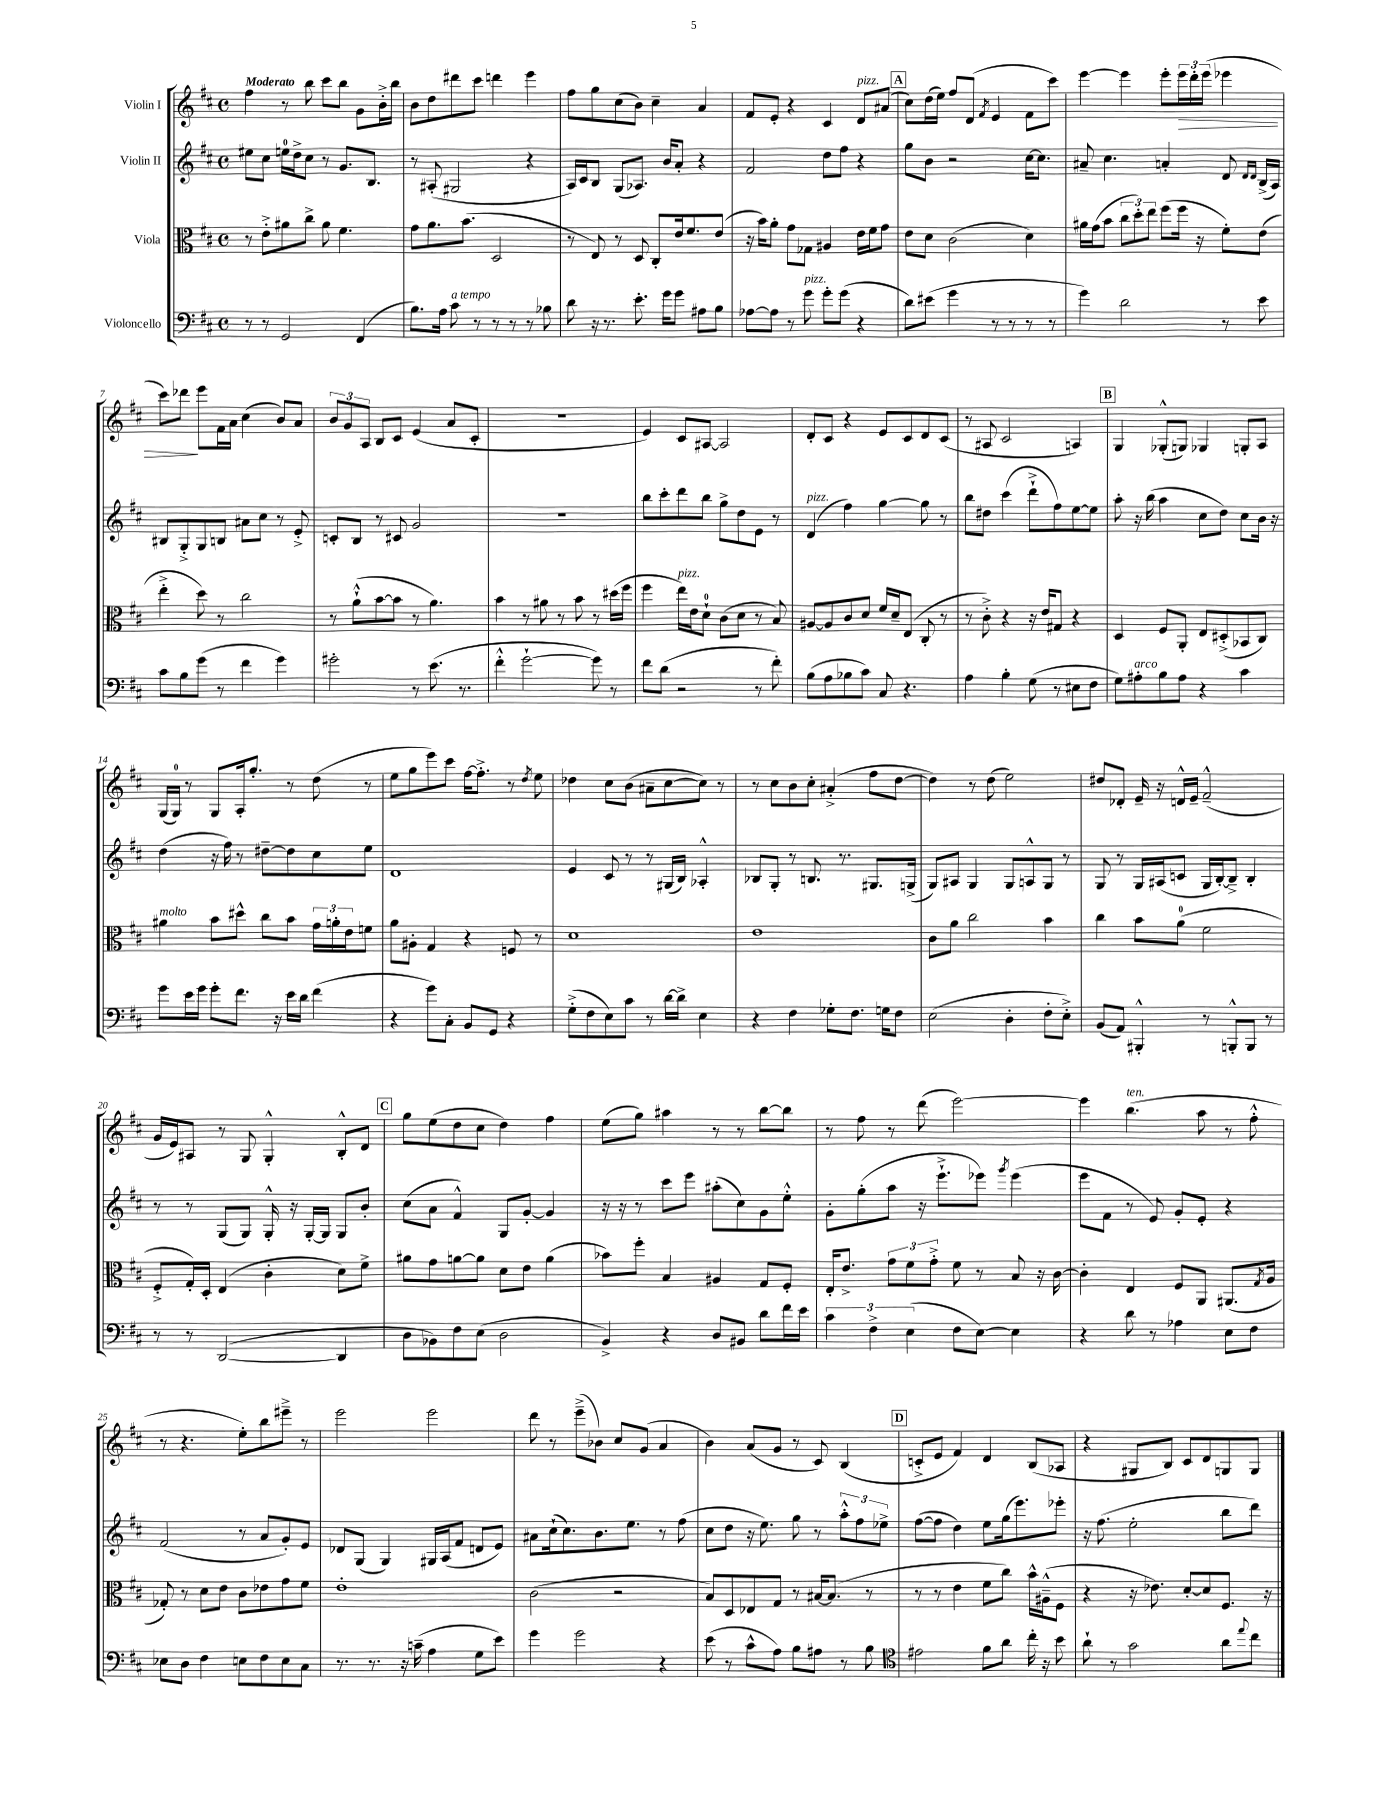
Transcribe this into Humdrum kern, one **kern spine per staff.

**kern	**kern	**kern	**kern	**dynam
*part4	*part3	*part2	*part1	*part1
*staff4	*staff3	*staff2	*staff1	*staff1
*I"Violoncello	*I"Viola	*I"Violin II	*I"Violin I	*
*clefF4	*clefC3	*clefG2	*clefG2	*
*k[f#c#]	*k[f#c#]	*k[f#c#]	*k[f#c#]	*
*M4/4	*M4/4	*M4/4	*M4/4	*
*met(c)	*met(c)	*met(c)	*met(c)	*
=1	=1	=1	=1	=1
!	!	!	!LO:TX:a:B:t=Moderato	!
8r	8r	8ee#X\L	4ff#\	.
8r	8e'^\L	8cc#\J	.	.
2GG/	8a#X\	16een\LL	8r	.
.	.	16dd^\J	.	.
.	8cc#^\J	8cc#\J	8bb\	.
.	8a#\	8r	8ccc#\L	.
.	4.f#\	8.g/L	8bb\J	.
(4FF#/	.	.	8g\L	.
.	.	8.B/J	.	.
.	.	.	16b'^\L	.
.	.	.	16bb\JJ	.
=2	=2	=2	=2	=2
8.B\L)	8g\L	8r	8b\L	.
.	8.a\	(8A#X'/	8dd\	.
16A\Jk	.	.	.	.
!LO:TX:a:i:t=a tempo	!	!	!	!
8c#\	.	2G#X/	8ddd#X\	.
.	(8.b\J	.	.	.
8r	.	.	8ccc#\J	.
8r	2D/	.	4dddn\	.
8r	.	.	.	.
8r	.	4r	4eee\	.
8B-X\	.	.	.	.
=3	=3	=3	=3	=3
8d\	8r	16A/LL)	8ff#\L	.
.	.	16c#/J	.	.
16r	8E/)	8B/J	8gg\	.
8.r	.	.	.	.
.	8r	(8G/L	(8cc#\	.
8.e'\	8D/	8.A-X/J)	8b\J)	.
.	8C#'/L	.	4cc#~\	.
16g\KL	.	16b/KL	.	.
8g\J	16e/k	8a'/J	.	.
.	8.f#/	.	.	.
8A#X\L	.	4r	4a/	.
8B\J	(8e/J	.	.	.
=4	=4	=4	=4	=4
[8A-X\L	16r	2f#/	8f#/L	.
.	16b\KL)	.	.	.
8A-\J]	8a'\J	.	8e'/J	.
8r	8g\L	.	4r	.
!LO:TX:a:i:t=pizz.	!	!	!	!
8g\	8G-X\J	.	.	.
8g'\L	4A#X/	8dd\L	4c#/	.
(8g\J	.	8ff#\J	.	.
!	!	!	!LO:TX:a:i:t=pizz.	!
4r	16e\LL	4r	8d/L	.
.	16f#\J	.	.	.
.	8g\J	.	(8a#X/J	.
!!LO:REH:place=s1:t=A
=5	=5	=5	=5	=5
8d\L)	8e\L	8gg\L	8cc#\L)	.
(8e#X\J	8d\J	8b\J	(16dd\L	.
.	.	.	16ee\JJ)	.
4g\	(2c#\	2r	8ff#/L	.
.	.	.	(8d/J	.
.	.	.	8qf#/	.
8r	.	.	4e/	.
8r	.	.	.	.
8r	4d\)	[16cc#\KL	8f#\L	.
.	.	8.cc#\J]	.	.
8r	.	.	8ccc#\J)	.
=6	=6	=6	=6	=6
4g\)	16a#X\LL	8a#X~/	[4eee\	.
.	(16g\J	.	.	.
.	8b\J	4.cc#\	.	.
2d\	12cc#\L	.	4eee\]	.
.	12dd'\)	.	.	.
.	12ee\J	.	.	.
.	(8ff#\L	4an'/	8eee'\L	.
!	!	!	!	!LO:HP:b
.	16ff#\Jk	.	24eee\L	>
.	.	.	24ddd'\	.
.	16r	.	.	.
.	.	.	(24eee\JJ	.
8r	8f#'\L)	8d/	4eee-X\	.
.	.	16qqd/LL	.	.
.	.	16qqd/JJ	.	.
8e\	(8e\J	(16B^/LL	.	.
.	.	16A/JJ)	.	.
!!LO:LB:g=z
=7	=7	=7	=7	=7
8c#\L	4ee'^\	8B#X/L	8ccc#\L)	.
8B\	.	8G'^/	8ddd-X\J	.
(8g\J	8dd\)	8G/	8eee\L	]
8r	8r	8Bn/J	16f#\L	.
.	.	.	16a\JJ	.
4f#\	2cc#\	8a#X\L	(4cc#\	.
.	.	8cc#\J	.	.
4g\)	.	8r	8b/L)	.
.	.	8e'^/	8a/J	.
=8	=8	=8	=8	=8
2g#X'\	8r	8cn'/L	12b/L	.
.	.	.	12g/	.
.	(8a`^^\L	8B/J	.	.
.	.	.	12A/J	.
.	[8b\	8r	8B/L	.
.	8b\J]	8c#X/	8c#/J	.
8r	8r	2g/	(4e/	.
(8.e\	4.a\)	.	.	.
.	.	.	8a/L	.
8.r	.	.	.	.
.	.	.	8c#'/J	.
=9	=9	=9	=9	=9
4f#'^^\	4b\	1r	1r	.
[2g`\	8r	.	.	.
.	8a#X\	.	.	.
.	8r	.	.	.
.	8b\	.	.	.
8g\])	8r	.	.	.
8r	(16dd#X\LL	.	.	.
.	16ff#\JJ	.	.	.
=10	=10	=10	=10	=10
8f#\L	4ff#\	8bb\L	4e/)	.
(8d\J	.	8ccc#'\	.	.
!	!LO:TX:a:i:t=pizz.	!	!	!
2r	16ee\LL)	8ddd\	8c#/L	.
.	16e\J	.	.	.
.	8d`\J	8bb\J	[8A#X/J	.
.	(8c#\L	8gg^\L	2A#/]	.
.	8d\J	8dd\	.	.
8r	8r	8e\J	.	.
8f#'\)	8B/)	8r	.	.
=11	=11	=11	=11	=11
!	!	!LO:TX:a:i:t=pizz.	!	!
(8B\L	[8A#X/L	(4d/	8d'/L	.
8A\	8A#/]	.	8c#/J	.
8B-X\	8c#/	4ff#\)	4r	.
8c#\J)	8d/J	.	.	.
8C#/	16f#/LL	[4gg\	8e/L	.
.	16d~/J	.	.	.
4.r	(8E/J	.	8c#/	.
.	8C#'/	8gg\]	8d/	.
.	8r	8r	(8c#/J	.
=12	=12	=12	=12	=12
4A\	8r	8bb\L	8r	.
.	8c#'^\)	8dd#X\J	8A#X/	.
4B'\	4r	(4ccc#\	2c#/	.
(8G\	16r	8ddd`^\L	.	.
.	16e/KL	.	.	.
8r	8G#X/J	8ff#\)	.	.
8E#X\L	4r	[8ee\	4An/)	.
8F#\J	.	8ee\J]	.	.
!!LO:REH:place=s1:t=B
=13	=13	=13	=13	=13
8G\L)	4D/	8aa'\	4G/	.
!LO:TX:a:i:t=arco	!	!	!	!
8A#X'\	.	16r	.	.
.	.	(16bb\	.	.
8B\	8F#/L	4aa\	(8G-X'^^/L	.
8A#\J	8AA'/J	.	8Gn/J)	.
4r	8E/L	8cc#\L	4G-X/	.
.	(8D#X'^/	8dd\J)	.	.
4c#\	8BB-X/	8cc#\L	8Gn'/L	.
.	8C#/J)	16b\Jk	8A/J	.
.	.	16r	.	.
!!LO:LB:g=z
=14	=14	=14	=14	=14
!	!LO:TX:a:i:t=molto	!	!	!
8g\L	4a#X\	(4dd\	(16G/LL	.
.	.	.	16G/JJ)	.
16e\L	.	.	8r	.
16g\JJ	.	.	.	.
8g'\L	8b\L	16r	8G/L	.
.	.	16ff#\)	.	.
8.f#\J	8dd#X^^\J	8r	16A'/k	.
.	.	.	8.gg'/J	.
.	8cc#\L	[8dd#X~\L	.	.
16r	.	.	.	.
16e\LL	8b\J	8dd#\]	8r	.
16d\JJ	.	.	.	.
(4f#\	24g\LL	8cc#\	(8dd\	.
.	24an'\	.	.	.
.	24e\J	.	.	.
.	8fn\J	8ee\J	8r	.
=15	=15	=15	=15	=15
4r	8a\L	1d	8ee\L	.
.	8A#X'\J	.	8gg\	.
8g\L)	4G/	.	8eee\)	.
8C#'\J	.	.	8ccc#\J	.
8BB/L	4r	.	[16ff#\KL	.
.	.	.	8.ff#'^\J]	.
8GG/J	.	.	.	.
4r	8Fn/	.	8r	.
.	.	.	8qdd/	.
.	8r	.	8ee\	.
=16	=16	=16	=16	=16
(8G'^\L	1d	4e/	4dd-X\	.
8F#\	.	.	.	.
8E\)	.	8c#/	8cc#\L	.
8c#\J	.	8r	(8b\J	.
8r	.	8r	8a#X~\L	.
[16d\LL	.	(16G#X/LL	[8cc#\	.
16d^\JJ]	.	16B/JJ)	.	.
4E\	.	4A-X'^^/	8cc#\J])	.
.	.	.	8r	.
=17	=17	=17	=17	=17
4r	1e	8B-X/L	8r	.
.	.	8G'/J	8cc#\L	.
4F#\	.	8r	8b\	.
.	.	8.Bn/	8cc#'\J	.
8G-X'\L	.	.	(4a#X'^/	.
.	.	8.r	.	.
8.F#\J	.	.	.	.
.	.	8.G#X/L	8ff#\L	.
16Gn\KL	.	.	.	.
8F#\J	.	.	[8dd\J	.
.	.	(16Gn^/Jk	.	.
=18	=18	=18	=18	=18
(2E\	8c#\L	8G/L)	4dd\])	.
.	8a\J	8A#X/J	.	.
.	2cc#\	4G/	8r	.
.	.	.	(8dd\	.
4D'\	.	8G/L	2ee\)	.
.	.	8An^^/	.	.
8F#'\L	4b\	8G/J	.	.
8E'^\J)	.	8r	.	.
=19	=19	=19	=19	=19
(8BB/L	4cc#\	8G/	8dd#X/L	.
8AA/J)	.	8r	8d-X'/J	.
4BBB#X'^^/	8b\L	16G/LL	16e~/	.
.	.	(16A#X/J	16r	.
.	(8a\J	8cn/J	16dn^^/LL	.
.	.	.	16e~/JJ	.
8r	2f#\	16G/LL	(2f#~^^/	.
.	.	[16B'/J)	.	.
8BBBn'^^/L	.	8B~^/J]	.	.
8BBB/J	.	4B'/	.	.
8r	.	.	.	.
!!LO:LB:g=z
=20	=20	=20	=20	=20
8r	8F#'^/L	8r	16g/LL	.
.	.	.	16e/J)	.
8r	16G'/L)	8r	8A#X/J	.
.	16D'/JJ	.	.	.
([2DD/	(4E/	(8G/L	8r	.
.	.	8G/J)	8G/	.
.	4c#'\	16G'^^/	4G'^^/	.
.	.	16r	.	.
.	.	[16G'/LL	.	.
.	.	16G/JJ]	.	.
4DD/]	8d\L)	8G/L	8B'^^/L	.
.	8f#^\J	8b'/J	8d/J	.
!!LO:REH:place=s1:t=C
=21	=21	=21	=21	=21
8D\L	8a#X\L	(8cc#\L	8gg\L	.
8BB-X\)	8g\	8a\J	(8ee\	.
8F#\	[8an\	4f#^^/)	8dd\	.
(8E\J	8a\J]	.	8cc#\J	.
2D\	8d\L	8G/L	4dd\)	.
.	8e\J	[8g'/J	.	.
.	(4a\	4g/]	4ff#\	.
=22	=22	=22	=22	=22
4BB^/)	8b-X\L)	16r	(8ee\L	.
.	.	16r	.	.
.	8ff#'\J	8r	8gg\J)	.
4r	4B/	8ccc#\L	4aa#X\	.
.	.	8eee\J	.	.
8D/L	4A#X/	(8aa#X'\L	8r	.
8BB#X/J	.	8cc#\)	8r	.
8d\L	8G/L	8g\	[8bb\L	.
16f#\L	8F#'/J	8ee'^^\J	8bb\J]	.
16e\JJ	.	.	.	.
=23	=23	=23	=23	=23
6c#\	16E'/KL	8g'\L	8r	.
.	8.e^/J	.	.	.
.	.	(8gg'\	8ff#\	.
6F#^\	.	.	.	.
.	12g\L	8aa\J	8r	.
(6E\	12f#\	.	.	.
.	.	16r	(8ddd\	.
.	12g'^\J	.	.	.
.	.	8.eee`^\L	.	.
8F#\L	8f#\	.	[2eee\)	.
[8E\J)	8r	8eee-X\J)	.	.
.	.	8qggg/	.	.
4E\]	8B/	(4eee-\	.	.
.	16r	.	.	.
.	[16c#\	.	.	.
=24	=24	=24	=24	=24
4r	4c#'\]	8eee\L	4eee\]	.
.	.	8f#\J	.	.
!	!	!	!LO:TX:a:i:t=ten.	!
8d\	4E/	8r	(4.bb\	.
8r	.	8e/)	.	.
4A-X\	8F#/L	8g'/L	.	.
.	8AA/J	8e'/J	8aa\	.
8E\L	(8.AA#X/L	4r	8r	.
8F#\J	.	.	8ff#'^^\	.
.	8qG/	.	.	.
.	16A/Jk	.	.	.
!!LO:LB:g=z
=25	=25	=25	=25	=25
8E-X\L	8G-X'/)	(2f#/	8r	.
8D\J	8r	.	4.r	.
4F#\	8d\L	.	.	.
.	8e\J	.	.	.
8En\L	8c#\L	8r	8ee'\L)	.
8F#\	8e-X\	8a/L	8bb\	.
8E\	8g\	8g'/)	8eee#X~^\J	.
8C#\J	8f#\J	8e/J	8r	.
=26	=26	=26	=26	=26
8.r	1e'	8d-X/L	2eee\	.
.	.	(8G/J	.	.
8.r	.	.	.	.
.	.	4G/)	.	.
16r	.	.	.	.
(16cn~\	.	.	.	.
4A\	.	16G#X/LL	2eee\	.
.	.	(16A/J	.	.
.	.	8f#/J	.	.
8G\L	.	8dn/L	.	.
8e\J)	.	8e/J)	.	.
=27	=27	=27	=27	=27
4g\	(2c#\	8a#X\L	8ddd\	.
.	.	(16cc#`\k	8r	.
.	.	8.cc#\)	.	.
2g\	.	.	(8eee~^\L	.
.	.	8.b\	8b-X\J)	.
.	2r	.	8cc#/L	.
.	.	8.ee\J	.	.
.	.	.	(8g/J	.
4r	.	8r	4a/	.
.	.	(8ff#\	.	.
=28	=28	=28	=28	=28
(8e\	8B/L)	8cc#\L	4b\)	.
8r	8D/	8dd\J	.	.
8c#^^\L	8E-X/	16r	(8a/L	.
.	.	8.ee\)	.	.
8A\J)	8G/J	.	8g/J	.
8B\L	8r	8gg\	8r	.
8A#X\J	[16B#X/KL	8r	8c#/)	.
.	(8.B#/J]	.	.	.
8r	.	12aa'^^\L	(4B/	.
.	.	12ff#\	.	.
8B\	8r	.	.	.
.	.	12ee-X^\J	.	.
!!LO:REH:place=s1:t=D
=29	=29	=29	=29	=29
*clefC4	*	*	*	*
2e#X\	8r	([8ff#\L	8cn'^/L	.
.	8r	8ff#\J]	8e/J	.
.	4e\	4dd\)	4f#/)	.
8f#\L	8f#\L	8ee\L	4d/	.
8a\J	8cc#\J)	(16gg\k	.	.
.	.	8.eee\)	.	.
16cc#'\	16b^^\LL	.	(8B/L	.
16r	(16A#X~^^\J	.	.	.
8b\	8F#\J	8eee-X'\J	8A-X/J	.
=30	=30	=30	=30	=30
8a`\	4r	16r	4r	.
.	.	(8.ff#\	.	.
8r	.	.	.	.
2g\	16r	2ee'\	8G#X/L	.
.	8.e-X\)	.	.	.
.	.	.	8B/J)	.
.	[8d'/L	.	8c#/L	.
.	8d/]	.	8d/	.
8a\L	8.F#/J	8bb\L	8Gn/	.
8qqee/	.	.	.	.
8cc#\J	.	8ddd\J)	8G/J	.
.	16r	.	.	.
==	==	==	==	==
*-	*-	*-	*-	*-
